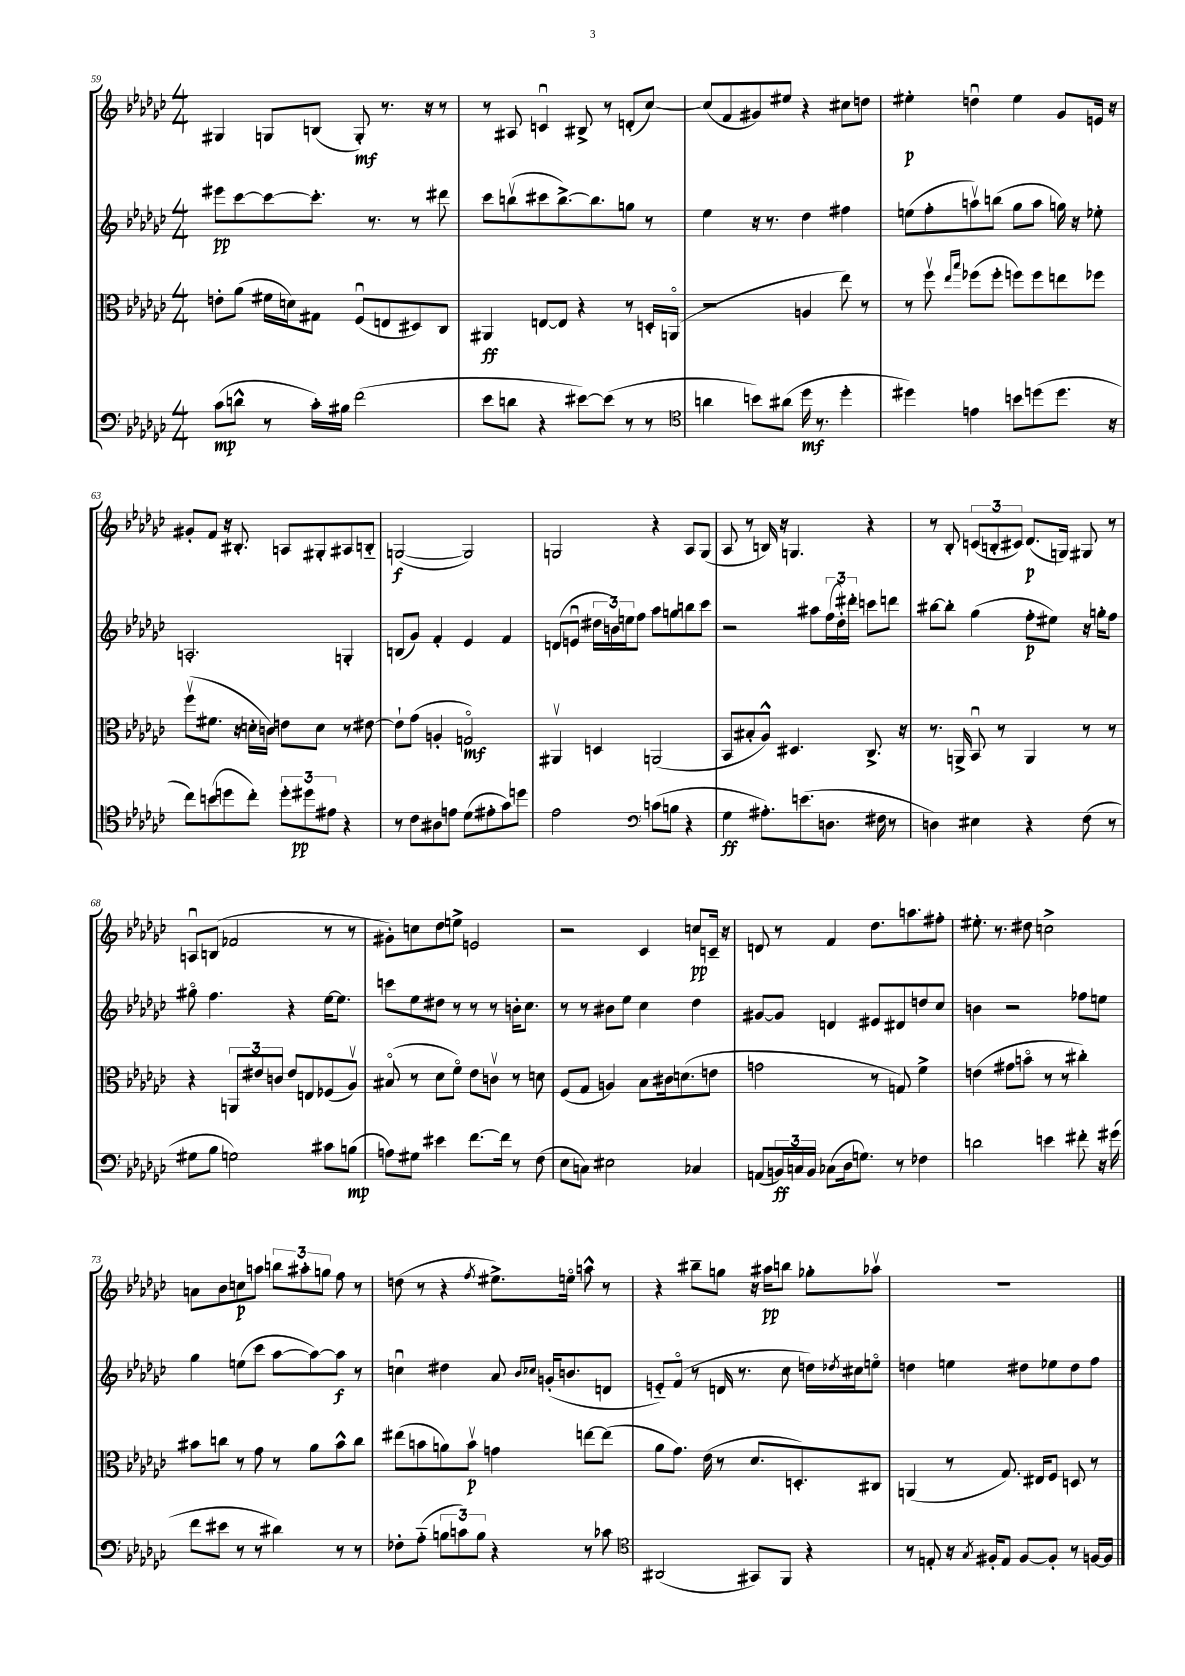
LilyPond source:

<<
\new StaffGroup <<
\new Staff = "s0" {
    \clef treble \key ges \major \numericTimeSignature \time 4/4
    gis4 g8 b8( g8-.\mf) r8. r16 r8 |
    r8 ais8 c'4\downbow bis8-> r8 d'8-.( ces''8~) |
    ces''8( f'8 gis'8) eis''8 r4 cis''8 d''8 |
    eis''4-.\p d''4\downbow eis''4 ges'8 e'16 r16 |
    gis'8-. f'8 r16 bis8.-. a8 gis8-. ais8 b8-_ |
    g2~\f( g2) |
    g2 r4 aes8 g8( |
    aes8 r8 b16) r16 g4. r4 |
    r8 bes8-. \tuplet 3/2 { c'8( b8-. cis'8) } des'8.\p( g16) gis8 r8 |
    a8\downbow b8( fes'2 r8 r8 |
    gis'8-.) c''8 des''8 e''8-> e'2 |
    r2 ces'4 c''8\pp c'16-- r16 |
    d'8 r8 f'4 des''8. a''8. fis''8-. |
    eis''8.-. r8. dis''8 c''2-> |
    a'8 bes'8 c''8\p a''8 \tuplet 3/2 { b''8 ais''8-. g''8 } f''8 r8 |
    d''8( r8 r4 \acciaccatura { f''8 } eis''8.->) e''16\flageolet a''8-^ r8 |
    r4 bis''8-- g''8 r16 ais''16\pp b''8 ges''8-. aes''8\upbow |
    R1 \bar "|." |
}
\new Staff = "s1" {
    \clef treble \key ges \major \numericTimeSignature \time 4/4
    eis'''8\pp ces'''8~ ces'''8~ ces'''8.-. r8. r8 dis'''8 |
    ces'''8 b''8\upbow( cis'''8 b''8.~->) b''8. g''8 r8 |
    ees''4 r16 r8. des''4 fis''4 |
    e''8( f''8-. a''8\upbow) b''8( ges''8 a''8 g''16) r16 ees''8-. |
    a2.-. g4-. |
    b8( ges'8) f'4-. ees'4 f'4 |
    d'8( e'8\downbow \tuplet 3/2 { dis''16 b'16) e''16 } f''8 aes''8 g''8 b''8 ces'''8 |
    r2 ais''8 \tuplet 3/2 { f''16( des''16-.) dis'''16-. } c'''8 d'''8 |
    bis''8~ bis''8-. ges''4( f''8-.\p eis''8) r16 g''16-. f''8 |
    gis''8\flageolet f''4. r4 ees''16~ ees''8. |
    c'''8 ees''8 dis''8 r8 r8 r8 b'16-. ces''8. |
    r8 r8 bis'8 ees''8 ces''4 des''4 |
    gis'8~ gis'8 d'4 eis'8 dis'8 d''8 ces''8 |
    b'4 r2 fes''8 e''8 |
    ges''4 e''8( ces'''8 aes''8~ aes''8~) aes''8\f r8 |
    c''4\downbow dis''4 aes'8 \grace { bes'16 ces''16 } g'16-.( b'8. d'8 |
    e'8-_) f'8\flageolet( r8 d'16 r8. ces''8 d''16) \acciaccatura { des''8 } cis''16 e''8\flageolet |
    d''4 e''4 dis''8 ees''8 dis''8 f''8 \bar "|." |
}
\new Staff = "s2" {
    \clef alto \key ges \major \numericTimeSignature \time 4/4
    e'8-. aes'8( fis'16 d'16) gis8 f8\downbow( e8 dis8) ces8 |
    ais,4\ff e8~ e8 r4 r8 d16-. a,16\flageolet( |
    r2 a4 ees''8) r8 |
    r8 f''8\upbow \grace { ees''16 bes''16 } fes''8( fes''8-. f''8) f''8 e''8 fes''8 |
    f''8\upbow( fis'8. r16 d'16-. c'16) e'8 d'8 r8 eis'8~ |
    eis'8-! ges'8( a4-. g2\flageolet\mf) |
    ais,4\upbow d4 a,2( |
    bes,8 bis8-. aes8-^) dis4. ces8.-> r16 |
    r8. a,16-> bes,8\downbow r8 a,4 r8 r8 |
    r4 \tuplet 3/2 { a,8 eis'8 c'8 } eis'8 e8 fes8( aes8\upbow) |
    bis8\flageolet( r8 des'8 f'8\flageolet) ees'8 c'8\upbow r8 d'8 |
    f8( ges8 a4) bes8 cis'16 d'8.( e'8 |
    g'2 r8 g8) f'4-> |
    e'4( gis'8 b'8\flageolet r8 r8 cis''4-.) |
    bis'8 c''8 r8 ges'8 r8 aes'8 bis'8-^ c''8 |
    eis''8( b'8 a'8) b'8\upbow\p g'4 e''8~ e''8( |
    aes'8 ges'8.) ees'16( r8 des'8. d8.-.) cis8 |
    a,4( r8 ges8.) eis16 f8 d8 r8 \bar "|." |
}
\new Staff = "s3" {
    \clef bass \key ges \major \numericTimeSignature \time 4/4
    ces'8\mp( d'8-^ r8 ces'16-.) bis16 f'2( |
    ees'8 d'8 r4 eis'8~) eis'8( r8 r8 |
    \clef tenor a'4 b'8) ais'8( des''16\mf r8. des''4-. |
    dis''4) e'4 b'8 d''8( d''8. r16 |
    ces''8) b'8( d''8 ces''8-.) \tuplet 3/2 { d''8-. dis''8\pp eis'8 } r4 |
    r8 ces'8 ais8 e'8 des'8( eis'8-. ges'8) d''8 |
    ees'2 \clef bass c'8( b8 r4 |
    ges4\ff ais8.-.) e'8.( d8. fis16 r8 |
    d4) eis4 r4 f8( r8 |
    gis8 bes8 g2) cis'8 b8\mp( |
    a8) gis8 eis'4 f'8.~ f'16 r8 f8( |
    ees8 c8) eis2 ces4 |
    a,8( \tuplet 3/2 { b,16\ff) c16 b,16 } ces8( des16 g8.) r8 fes4 |
    d'2 e'4 fis'8-. r16 gis'16( |
    f'8 eis'8 r8 r8 dis'4) r8 r8 |
    fes8-. aes8-_( \tuplet 3/2 { b8 c'8) b8 } r4 r8 ces'8 |
    \clef tenor ais,2( gis,8) f,8 r4 |
    r8 e8-. r16 \acciaccatura { ges8 } fis16-. e8 fis8~ fis8-. r8 f16~ f16 \bar "|." |
}
>>
>>
\layout { \context { \Score currentBarNumber = #59 } }
